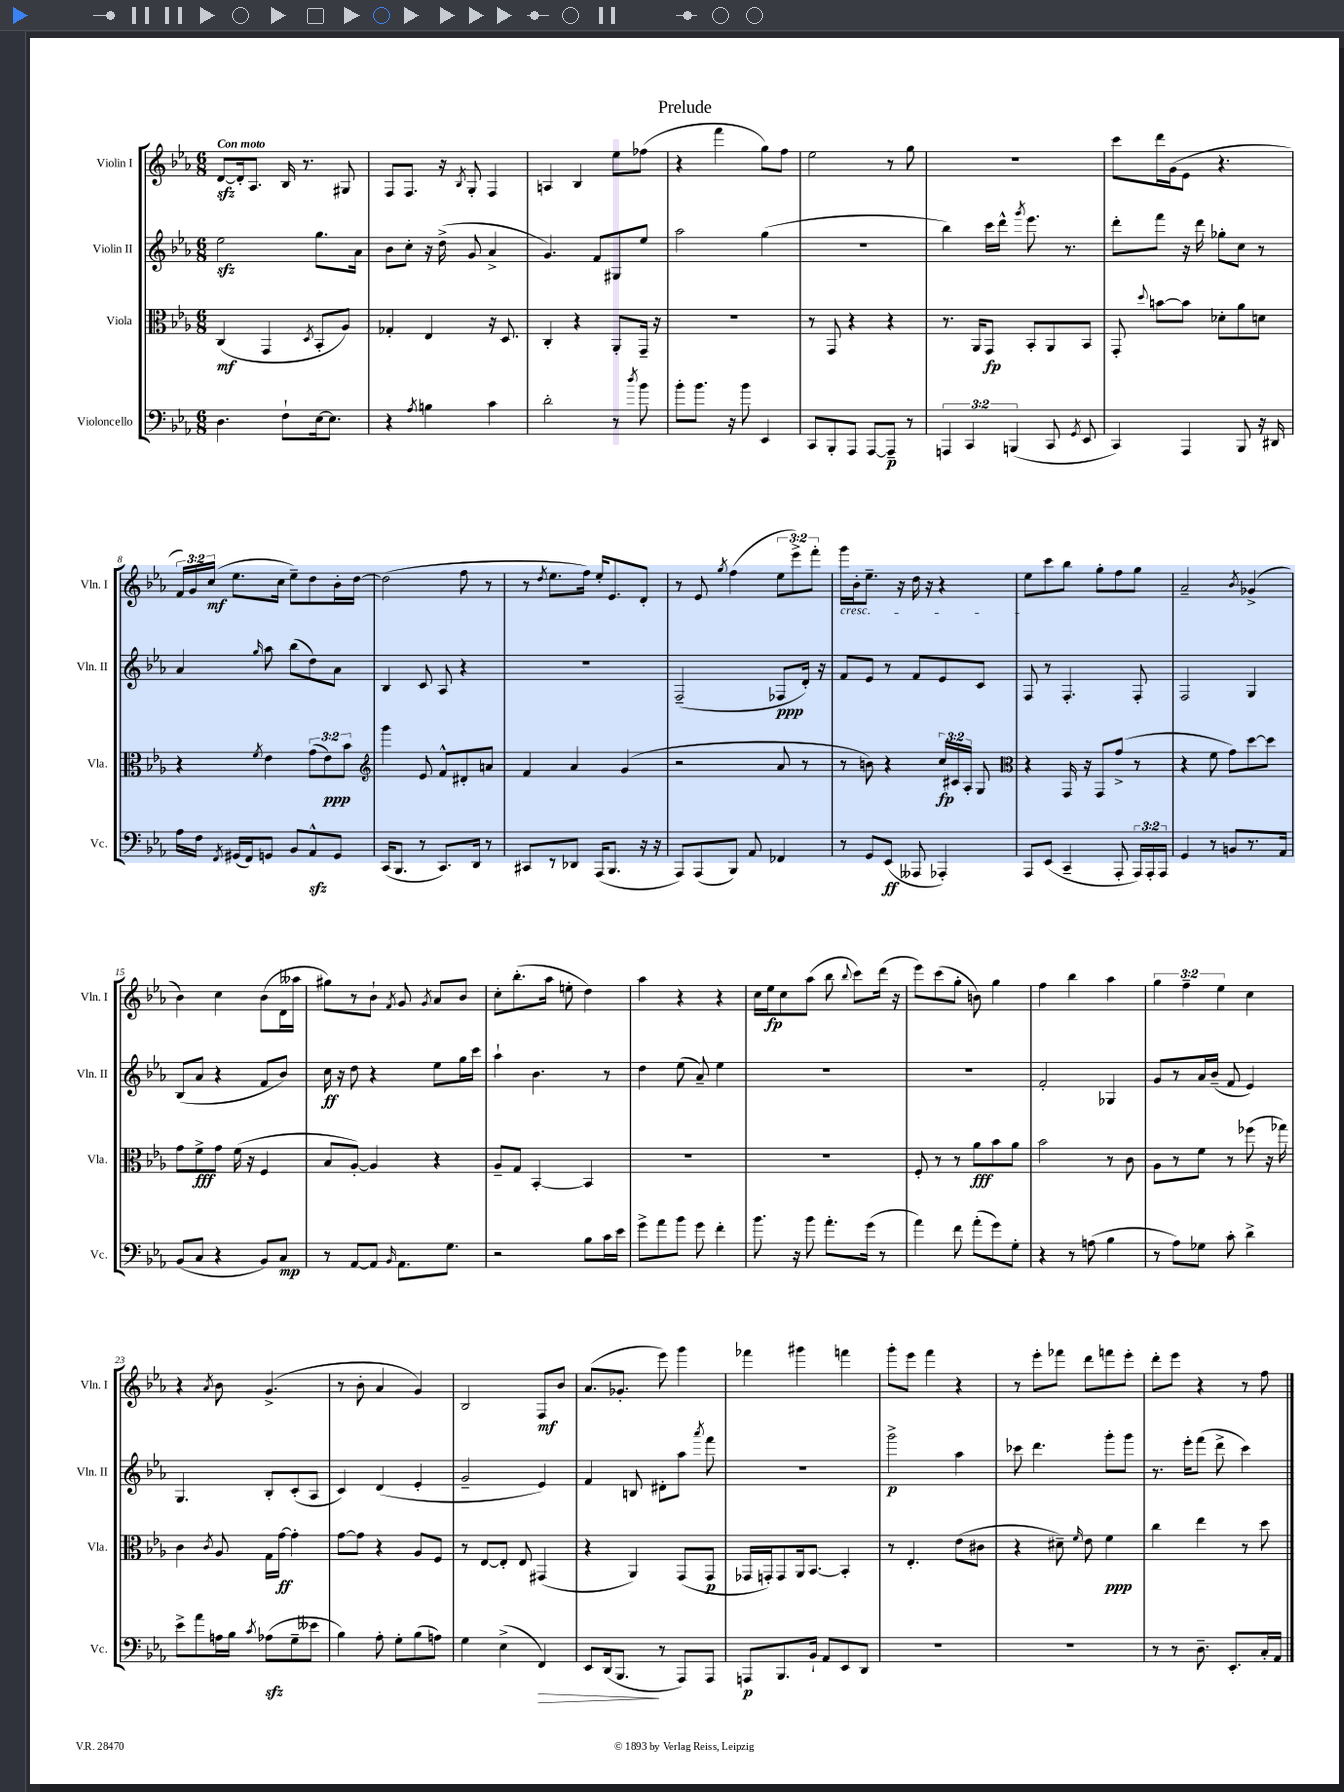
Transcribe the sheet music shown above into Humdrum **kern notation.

**kern	**kern	**kern	**kern
*staff4	*staff3	*staff2	*staff1
*clefF4	*clefC3	*clefG2	*clefG2
*k[b-e-a-]	*k[b-e-a-]	*k[b-e-a-]	*k[b-e-a-]
*M6/8	*M6/8	*M6/8	*M6/8
4.D	(4C	2ee-	[8d
.	.	.	16d']
.	.	.	8.A-
.	4GG	.	.
8F`	.	.	16B-
.	.	.	8.r
.	8qD	.	.
[16E-	8BB-'	8.gg	.
8.E-]	.	.	.
.	8A-)	.	8G#
.	.	16a-	.
=	=	=	=
4r	4G-'	8b-	8F
.	.	8cc'	8.F
8qA-	.	.	.
4B	4E-	16r	.
.	.	(16dd^	16r
.	.	.	8qB-
.	.	8g	8G'
4c	16r	4a-^	4F
.	8.D	.	.
=	=	=	=
2d'	4C'	4.g)	4A
.	4r	.	4B-
.	.	8f	.
8r	8AA-'	8G#	8ee-
8qdd	.	.	.
8b-	16GG~	8ee-	(8ff-
.	16r	.	.
=	=	=	=
8b-'	2.r	2aa-	4r
8.b-	.	.	.
.	.	.	4fff
16r	.	.	.
8b-	.	.	.
4EE-	.	(4gg	8gg)
.	.	.	8ff
=	=	=	=
8CC	8r	2.r	2ee-
8BBB-'	8GG	.	.
8AAA-	4r	.	.
[8AAA-	.	.	.
8AAA-~]	4r	.	8r
8r	.	.	8gg
=	=	=	=
6AAA	8.r	4bb-)	2.r
6CC	.	.	.
.	16AA-	.	.
.	8GG	16ccc	.
.	.	16ddd^^	.
(6BBB	.	.	.
.	.	8qggg	.
.	8BB-'	8.eee-	.
8CC	8AA-	.	.
.	.	8.r	.
8qGG	.	.	.
8EE-	8BB-	.	.
=	=	=	=
4CC)	8GG'	8ddd'	8ccc
.	8qqdd	.	.
.	[8b	8fff	16ddd
.	.	.	(16g
4AAA-	8b]	16r	8e-
.	.	16ddd	.
.	8d-'	8gg-'	4.r
8BBB-	8a-	8cc	.
16r	8d	8r	.
16DD#	.	.	.
=	=	=	=
16A-	4r	4a-	24f)
.	.	.	24g
16F	.	.	.
.	.	.	(24cc
8qFF	.	.	.
(16GG#	.	.	8.ee-
16FF)	.	.	.
.	8qf	16qqgg	.
8GG	4e-	8aa-	.
.	.	.	16cc
8BB-	.	(8bb-	8ee-~)
8AA-^^	(12g	8dd)	8dd
.	12e-)	.	.
8GG	.	8a-	16b-'
.	12b-	.	.
.	.	.	[16dd
=	=	=	=
*	*clefG2	*	*
(16CC	4ggg	4B-	(2dd]
8.BBB-	.	.	.
8r	8e-	8c	.
8.CC)	8f^^	8A-	.
.	8d#'	4r	8ff
16DD	.	.	.
8r	8a	.	8r
=	=	=	=
8CC#	4f	2.r	8r
.	.	.	8qdd
8r	.	.	8.ee-
8DD-	4a-	.	.
.	.	.	16ff)
(16AAA-	.	.	16ee-'
8.BBB-	.	.	8.e-
.	(4g	.	.
16r	.	.	8d'
16r	.	.	.
=	=	=	=
8AAA-)	2r	(2F~	8r
(8AAA-	.	.	8e-
.	.	.	8qgg
8BBB-)	.	.	(4ff
8AA-	.	.	.
4FF-	8a-	8F-	12ee-
.	.	.	12eee-^)
.	8r	16d')	.
.	.	.	12fff'
.	.	16r	.
=	=	=	=
8r	8r	8f	16ggg
.	.	.	16b-'
8GG	8b)	8e-	8.ee-~
(8EE-	4r	8r	.
.	.	.	16r
8AAA--	.	8f	16dd
.	.	.	16r
4AAA-')	24cc	8e-	4r
.	24c#	.	.
.	24A-'	.	.
.	8G	8c	.
=	=	=	=
*	*clefC3	*	*
8AAA-	4r	8F	8ee-
(8EE-	.	8r	8ccc
4CC~	16GG	4.F'	8bb-
.	16r	.	.
.	8GG	.	8gg'
8AAA-'	(8g^	.	8ff
24AAA-)	8r	8F'	8gg
24AAA-'	.	.	.
24AAA-	.	.	.
=	=	=	=
4GG	4r	2F	2a-~
8r	8f	.	.
8BB	8g)	.	.
.	.	.	8qb-
8.r	[8dd	4G	(4g-^
.	8dd]	.	.
16AA-	.	.	.
=	=	=	=
(8BB-	8g	(8B-	4b-)
8C	8f^	8a-	.
4r	8g	4r	4cc
.	(16f	.	.
.	16r	.	.
8BB-)	4F	8f	(8b-
8C	.	8b-)	16d
.	.	.	16aa--
=	=	=	=
8r	8B-	16cc	8gg#)
.	.	16r	.
[8AA-	[8A-')	8dd	8r
8AA-]	4A-]	4r	8b-`
16qqBB-	.	.	8qf
8.AA-	.	.	8g
.	.	.	8qg
.	4r	8ee-	8a-
8.G	.	.	.
.	.	16gg	8b-
.	.	16ccc	.
=	=	=	=
2r	8A-~	4aa-`	8cc'
.	8G	.	(8.bb-'
.	[4BB-'	4.b-	.
.	.	.	16aa-
.	.	.	8ee'
8B-	4BB-]	.	4dd)
16c	.	8r	.
16e-	.	.	.
=	=	=	=
8g^	2.r	4dd	4aa-
8a-	.	.	.
8b-	.	(8ee-	4r
8g	.	8a-~)	.
4f'	.	4ee-	4r
=	=	=	=
8.b-	2.r	2.r	16cc
.	.	.	16ee-
.	.	.	8cc
16r	.	.	.
8b-	.	.	(8aa-
8.a-'	.	.	8bb-
.	.	.	8qqbb-
.	.	.	8ccc)
(16g	.	.	.
8r	.	.	(16ddd
.	.	.	16r
=	=	=	=
4a-)	8F'	2.r	8eee-)
.	8r	.	(8ccc
8f	8r	.	8gg'
(8a-'	8a-	.	8b)
8g)	8b-	.	4gg
8G'	8a-	.	.
=	=	=	=
4r	2b-	2f'	4ff
8r	.	.	4bb-
(8A	.	.	.
4B-	8r	4G-	4aa-
.	8c	.	.
=	=	=	=
8r	8A-	8g	6gg
8A-)	8r	8r	.
.	.	.	6ff~
8G-	8f	16a-	.
.	.	(16b-~	.
.	.	.	6ee-
8c'	8r	8f	.
4d^	(8ff-	4e-)	4cc
.	16r	.	.
.	16gg-)	.	.
=	=	=	=
8e-^	4c	4.G	4r
8a-	.	.	.
.	8qc	.	8qa-
16A	8A-	.	8b-
16B-	.	.	.
8qc	.	.	.
(8A-	16G	8B-'	(4.g^
.	[16g	.	.
8G~	4g']	(8c'	.
8e--	.	8A-	.
=	=	=	=
4B-)	[8g	4c)	8r
.	8g]	.	8b-'
8A-'	4r	(4d	4a-
8G'	.	.	.
(8B-	8A-	4e-'	4g)
8A)	8F	.	.
=	=	=	=
4G	8r	2g~	2B-
.	[8E-	.	.
(4E-^	8E-']	.	.
.	8E-	.	.
4FF)	(4GG#	4e-)	8F
.	.	.	8b-
=	=	=	=
8EE-	4r	4f	(8.a-
(16DD	.	.	.
8.BBB-	.	.	8.g-'
.	4AA-)	8B	.
8r	.	8d#'	8eee-)
8AAA-)	(8GG	8aa-	4ggg
.	.	8qaaa-	.
8AAA-	8GG	8fff	.
=	=	=	=
8AAA	16GG-	2.r	4fff-
.	16GG')	.	.
8.BBB-	8GG	.	.
.	16AA-	.	4ggg#
16BB-`	[8.BB-	.	.
8AA-	.	.	.
8EE-	4BB-']	.	4fff
8DD	.	.	.
=	=	=	=
2.r	8r	2ggg^	8ggg'
.	4.E-'	.	8eee-
.	.	.	4fff
.	(8e-	4aa-	4r
.	8c#	.	.
=	=	=	=
2.r	4r	8ccc-	8r
.	.	4.ddd	8eee-'
.	8d#~)	.	8fff-
.	16qqf	.	.
.	8e-	.	8ddd
.	4f	8ggg'	8fff
.	.	8ggg	8eee-'
=	=	=	=
8r	4cc	8.r	8ddd'
8r	.	.	8eee-
.	.	16eee-'	.
8.D~	4ee-	(8fff	4r
.	.	8ddd^	.
8.EE-'	.	.	.
.	8r	4ccc)	8r
16C'	8dd	.	8ff
16AA-	.	.	.
==	==	==	==
*-	*-	*-	*-
